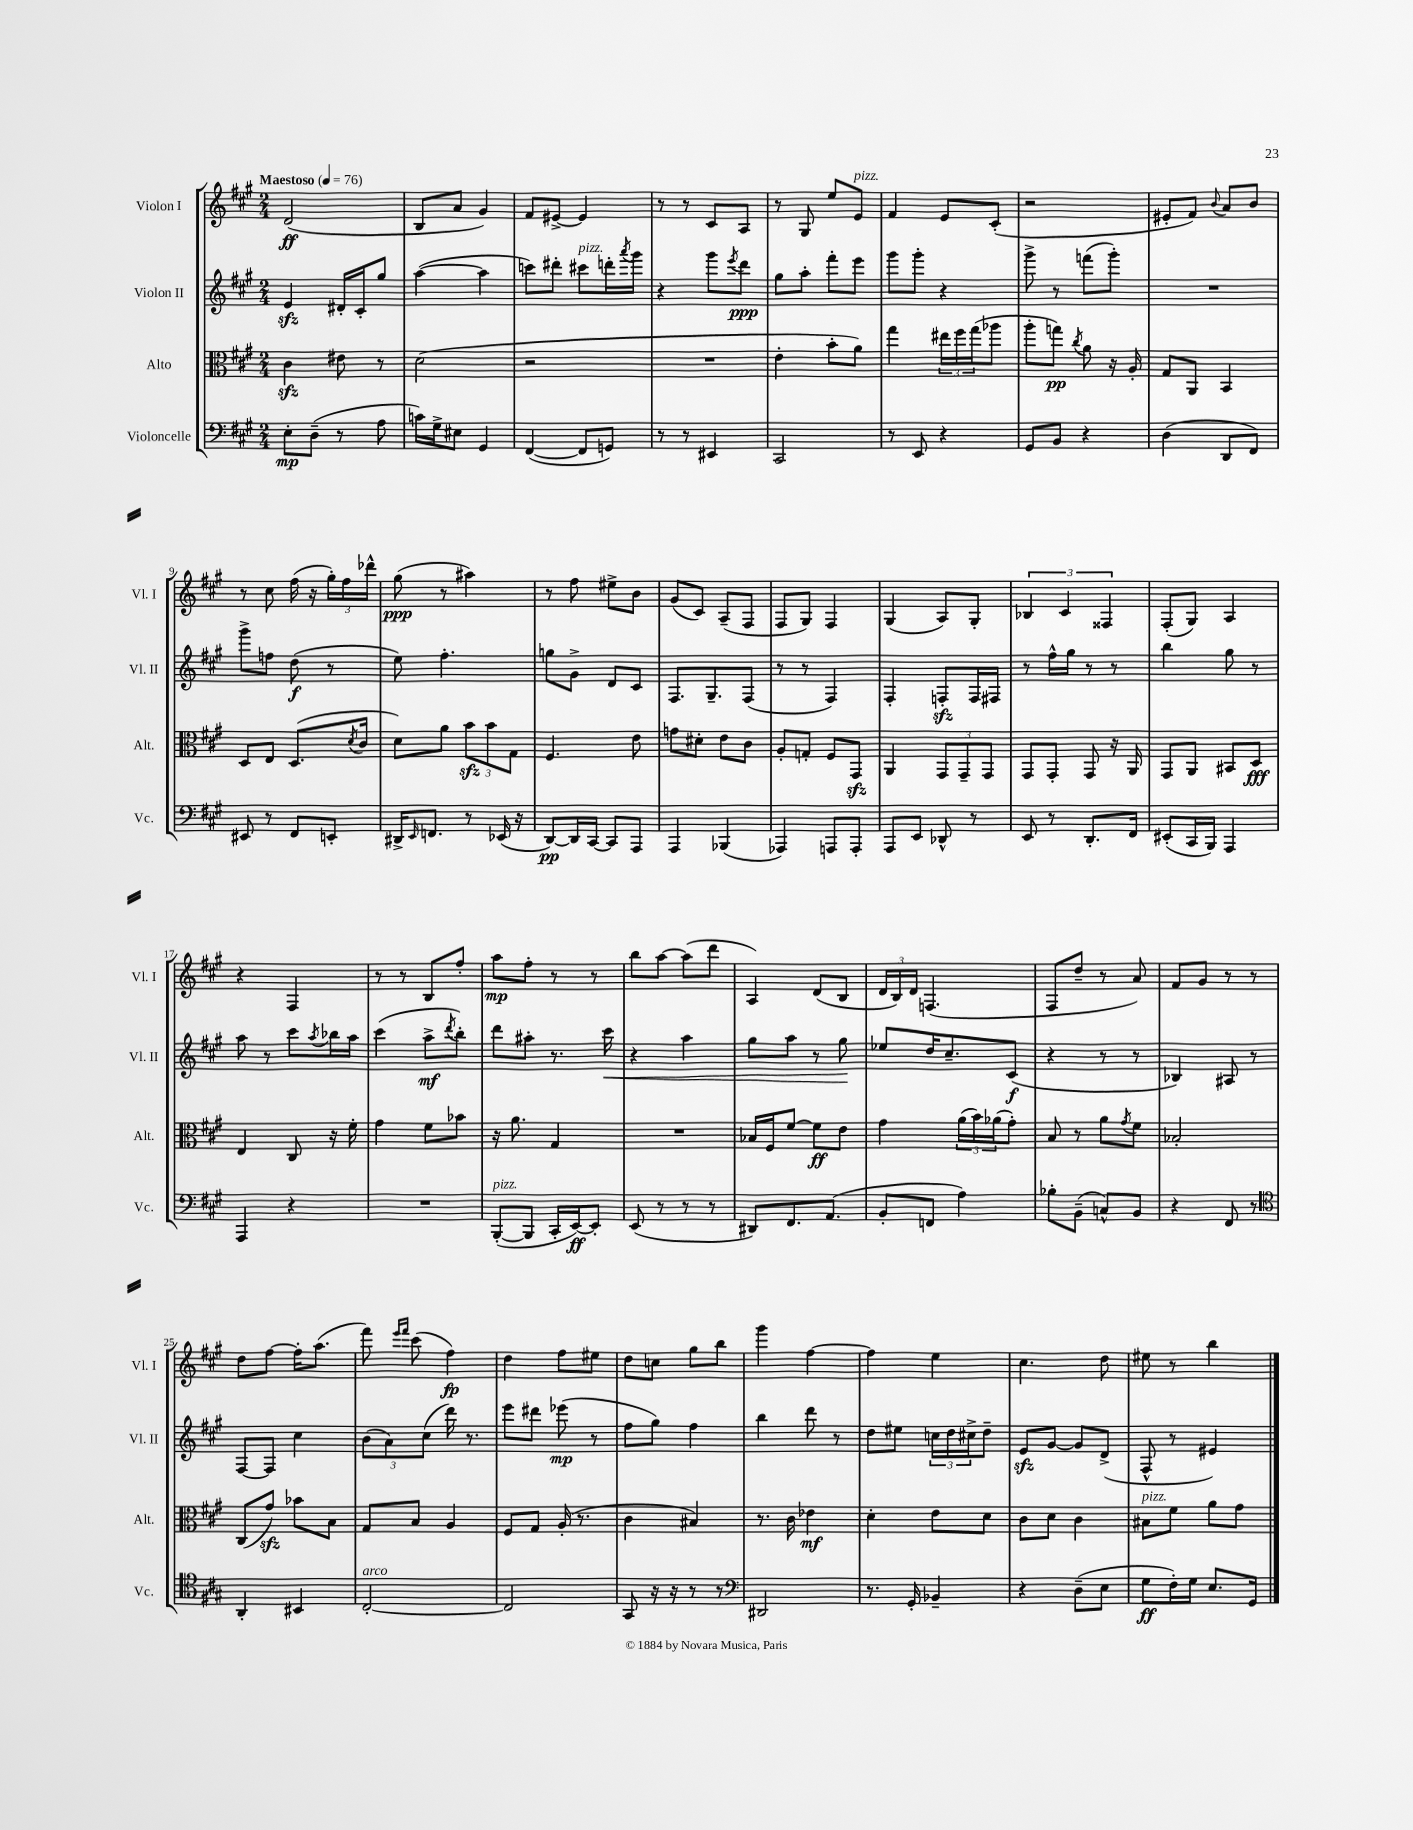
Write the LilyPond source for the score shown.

<<
\new StaffGroup <<
\new Staff = "s0" \with { instrumentName = "Violon I" shortInstrumentName = "Vl. I" } {
    \clef treble \key a \major \numericTimeSignature \time 2/4 \tempo "Maestoso" 4 = 76
    d'2\ff( |
    b8 a'8 gis'4) |
    fis'8 eis'8~-> eis'4 |
    r8 r8 cis'8 a8 |
    r8 gis8 e''8 e'8^\markup { \italic "pizz." } |
    fis'4 e'8 cis'8-.( |
    r2 |
    eis'8-. fis'8) \appoggiatura { b'8 } a'8 b'8 |
    r8 cis''8 fis''16( r16 \tuplet 3/2 { gis''16-.) fis''16 des'''16-^ } |
    gis''8\ppp( r8 ais''4) |
    r8 fis''8 eis''8-> b'8 |
    gis'8( cis'8) a8--( fis8 |
    fis8 gis8) fis4 |
    gis4( a8) gis8-. |
    \tuplet 3/2 { bes4 cis'4 fisis4 } |
    fis8-.( gis8) a4 |
    r4 fis4 |
    r8 r8 b8 fis''8-. |
    a''8\mp fis''8-. r8 r8 |
    b''8 a''8~ a''8( d'''8 |
    a4) d'8( b8 |
    \tuplet 3/2 { d'16 b16) d'16 } f4.( |
    fis8 d''8-- r8 a'8) |
    fis'8 gis'8 r8 r8 |
    d''8 fis''8~ fis''16-. a''8.( |
    fis'''8) \grace { e'''16 fis'''16 } cis'''8( fis''4\fp) |
    d''4 fis''8 eis''8 |
    d''8 c''8 gis''8 b''8 |
    gis'''4 fis''4~ |
    fis''4 e''4 |
    cis''4. d''8 |
    eis''8 r8 b''4 \bar "|." |
}
\new Staff = "s1" \with { instrumentName = "Violon II" shortInstrumentName = "Vl. II" } {
    \clef treble \key a \major \numericTimeSignature \time 2/4
    e'4\sfz dis'16-. cis'16-. gis''8 |
    a''4~( a''4 |
    c'''8) dis'''8-. cis'''8^\markup { \italic "pizz." } d'''16-. \acciaccatura { a'''8 } gis'''16 |
    r4 gis'''8 \acciaccatura { e'''8 } d'''8\ppp |
    gis''8 a''8-. fis'''8-. e'''8 |
    gis'''8 gis'''8-. r4 |
    gis'''8-> r8 f'''8( gis'''8-.) |
    R2 |
    gis'''8-> f''8 d''8\f( r8 |
    e''8) fis''4.-. |
    g''8 gis'8-> d'8 cis'8 |
    fis8. gis8.-- fis8( |
    r8 r8 fis4) |
    fis4-. f8-.\sfz f16 fis16 |
    r8 fis''16-^ gis''16 r8 r8 |
    b''4 gis''8 r8 |
    a''8 r8 cis'''8 \acciaccatura { a''8 } bes''16 a''16 |
    cis'''4( a''8->\mf \acciaccatura { d'''8 } b''8-.) |
    d'''8 ais''8-. r8. cis'''16\< |
    r4 a''4 |
    gis''8 a''8 r8 gis''8\! |
    ees''8 d''16 cis''8.-- cis'8\f( |
    r4 r8 r8 |
    bes4) ais8 r8 |
    fis8~ fis8 cis''4 |
    \tuplet 3/2 { b'8( a'8) cis''8( } d'''16) r8. |
    e'''8 dis'''8 ees'''8\mp( r8 |
    fis''8 gis''8) fis''4 |
    b''4 d'''8 r8 |
    d''8 eis''8 \tuplet 3/2 { c''16 d''16 cis''16-> } d''8-- |
    e'8\sfz gis'8~ gis'8 d'8->( |
    fis8-^ r8 eis'4) \bar "|." |
}
\new Staff = "s2" \with { instrumentName = "Alto" shortInstrumentName = "Alt." } {
    \clef alto \key a \major \numericTimeSignature \time 2/4
    cis'4\sfz eis'8 r8 |
    d'2( |
    r2 |
    R2 |
    e'4-. b'8-. a'8) |
    gis''4 \tuplet 3/2 { eis''16 fis''16 gis''16( } aes''8 |
    a''8-. g''8\pp) \acciaccatura { cis''8 } a'8 r16 a16-. |
    gis8 a,8 b,4 |
    d8 e8 d8.( \acciaccatura { d'8 } cis'16 |
    d'8) a'8 \tuplet 3/2 { b'8\sfz b'8 gis8 } |
    fis4. e'8 |
    g'8 dis'8-. e'8 cis'8 |
    a8-. g8-. fis8 gis,8\sfz |
    a,4 \tuplet 3/2 { gis,8 gis,8-- gis,8 } |
    gis,8 gis,8-. gis,8 r16 a,16 |
    gis,8 a,8 bis,8 d8\fff |
    e4 cis8 r16 fis'16-. |
    gis'4 fis'8 bes'8 |
    r16 a'8. gis4 |
    R2 |
    bes16 fis16 fis'8~ fis'8\ff e'8 |
    gis'4 \tuplet 3/2 { a'16( b'16) aes'16( } gis'8-.) |
    b8 r8 a'8 \acciaccatura { gis'8 } fis'8 |
    bes2-. |
    cis8( gis'8\sfz) bes'8 b8 |
    gis8 b8 a4 |
    fis8 gis8 a16-.( r8. |
    cis'4 bis4) |
    r8. cis'16 ees'4\mf |
    d'4-. e'8 d'8 |
    cis'8 d'8 cis'4 |
    bis8^\markup { \italic "pizz." } fis'8 a'8 gis'8 \bar "|." |
}
\new Staff = "s3" \with { instrumentName = "Violoncelle" shortInstrumentName = "Vc." } {
    \clef bass \key a \major \numericTimeSignature \time 2/4
    e8-.\mp d8--( r8 a8 |
    c'16) gis16-> eis8 gis,4 |
    fis,4~( fis,8 g,8) |
    r8 r8 eis,4 |
    cis,2 |
    r8 e,8 r4 |
    gis,8 b,8 r4 |
    d4( d,8 fis,8) |
    eis,8 r8 fis,8 e,8-. |
    dis,16-> \grace { e,16 } f,8. r8 ees,16( r16 |
    d,8~\pp) d,16 cis,16~ cis,8 a,,8 |
    a,,4 bes,,4( |
    aes,,4) a,,8 a,,8-. |
    a,,8 e,8 des,8-^ r8 |
    e,8 r8 d,8.-. fis,16 |
    eis,8-.( cis,16 b,,16) a,,4 |
    a,,4 r4 |
    R2 |
    b,,8~-.^\markup { \italic "pizz." }( b,,8 cis,16-. e,16~\ff) e,8-. |
    e,8( r8 r8 r8 |
    dis,8) fis,8. a,8.( |
    b,8-. f,8 a4) |
    bes8-. b,8--( c8-^) b,8 |
    r4 fis,8 r8 |
    \clef tenor a,4-. bis,4 |
    cis2~-.^\markup { \italic "arco" } |
    cis2 |
    gis,8 r16 r16 r8 r8 |
    \clef bass dis,2 |
    r8. gis,16-. bes,4-- |
    r4 d8--( e8 |
    gis8\ff fis16-.) gis16 e8. gis,16 \bar "|." |
}
>>
>>
